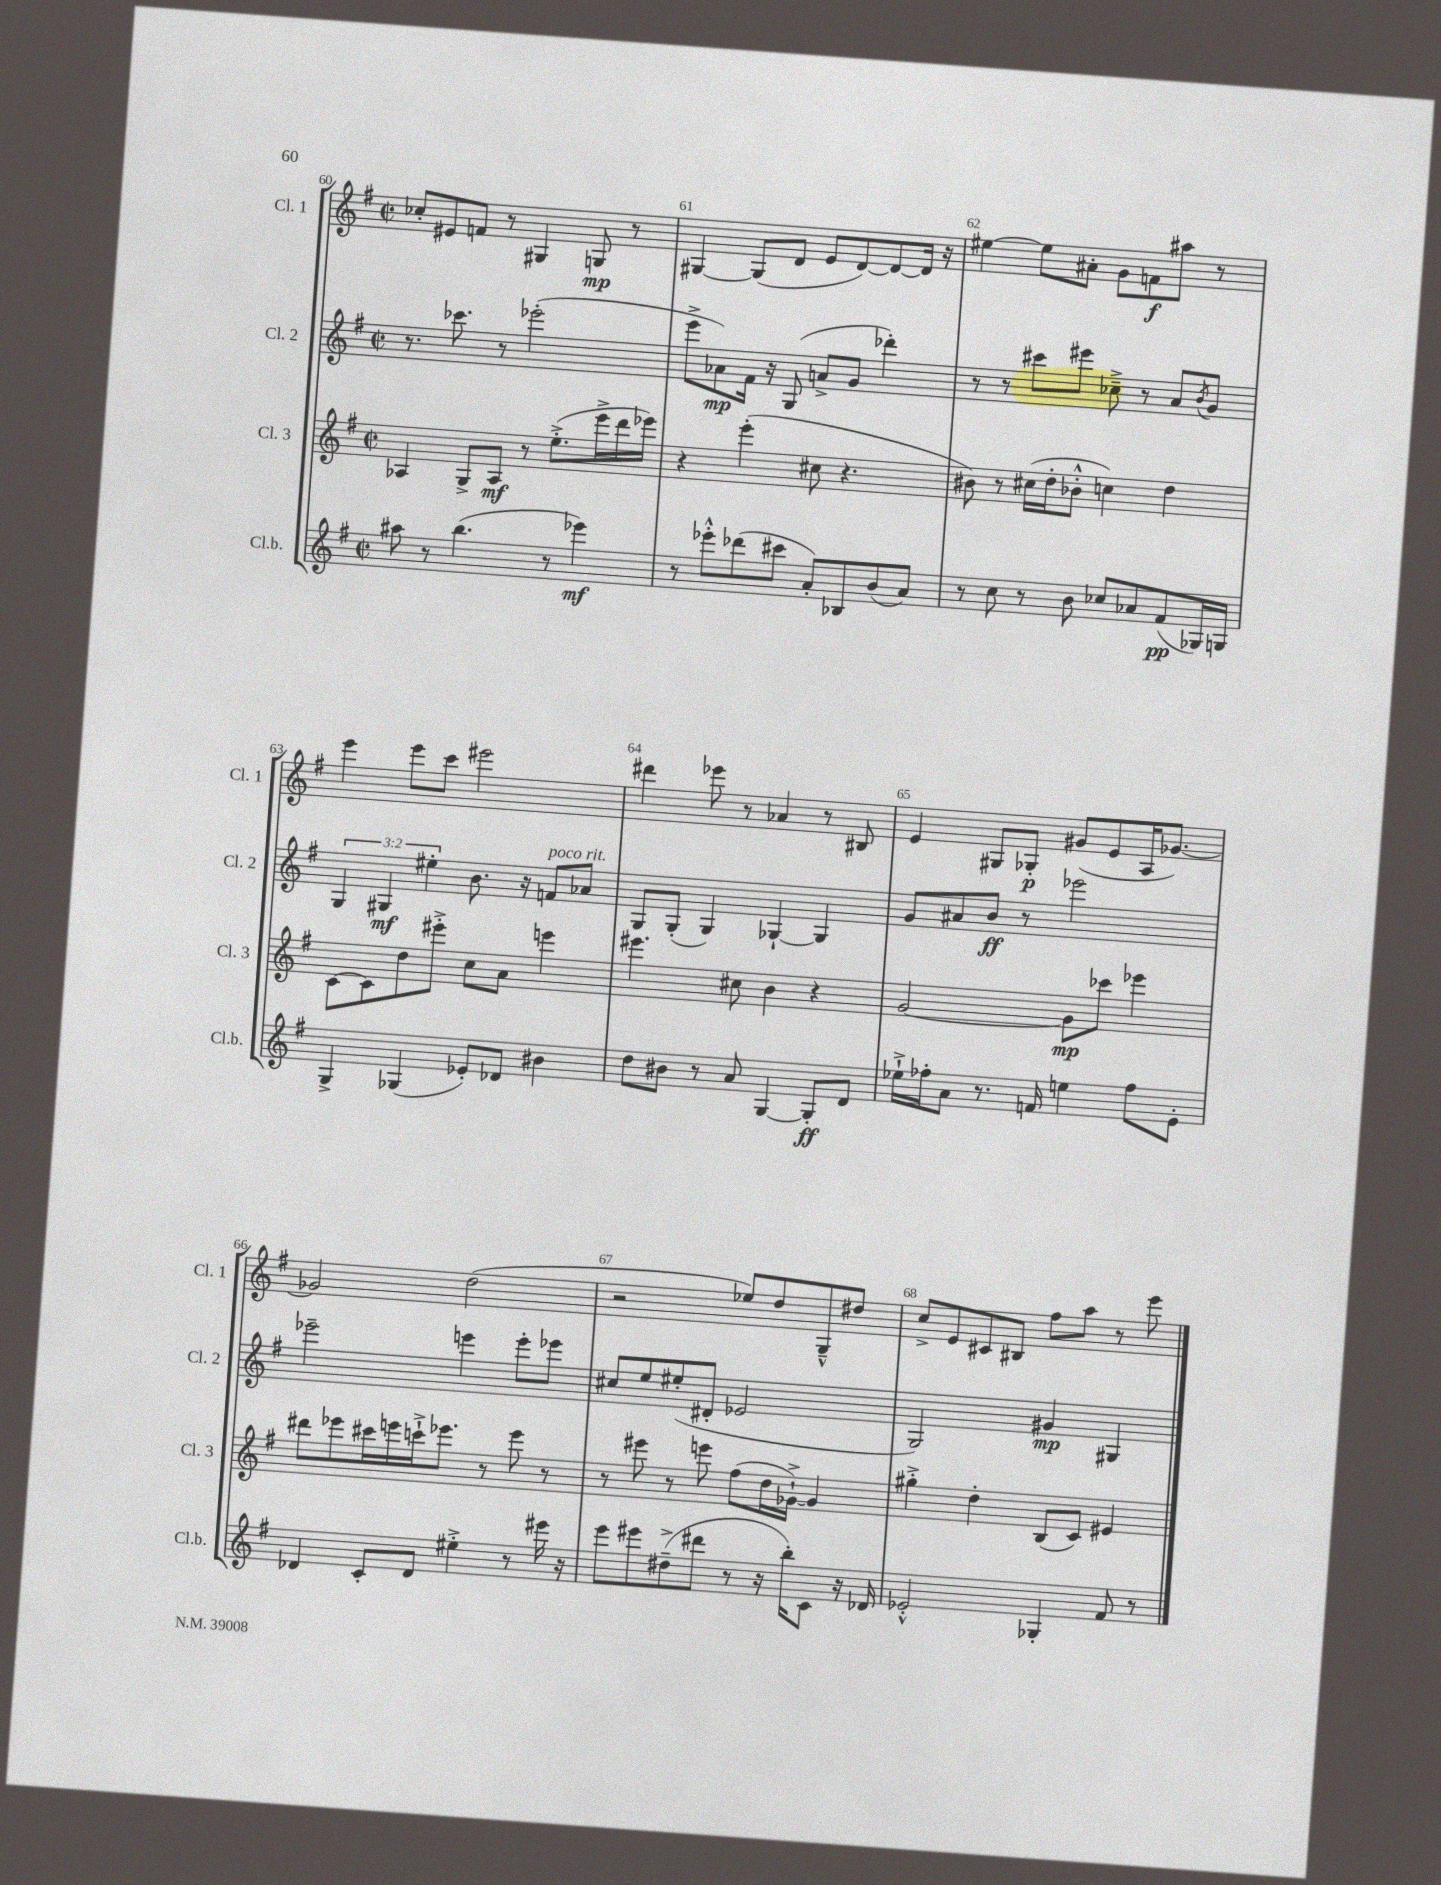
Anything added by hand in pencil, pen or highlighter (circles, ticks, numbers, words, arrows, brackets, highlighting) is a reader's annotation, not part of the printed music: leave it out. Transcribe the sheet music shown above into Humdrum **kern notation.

**kern	**kern	**kern	**kern
*staff4	*staff3	*staff2	*staff1
*clefG2	*clefG2	*clefG2	*clefG2
*k[f#]	*k[f#]	*k[f#]	*k[f#]
*M2/2	*M2/2	*M2/2	*M2/2
*met(c|)	*met(c|)	*met(c|)	*met(c|)
8aa#	4A-	8.r	8cc-'
8r	.	.	8e#
.	.	8.ccc-	.
(4.bb	8G^	.	8f
.	8A-	8r	8r
.	8r	(2eee-'	4G#
8r	(8.ee'^	.	.
4eee-)	.	.	8G
.	16eee^	.	.
.	16ddd	.	8r
.	16eee-)	.	.
=	=	=	=
8r	4r	8eee^	[4G#
8eee-'^^	.	8a-)	.
(8ddd-	(4eee'	16f#	(8G#]
.	.	16r	.
8ccc#	.	(8G	8d
8a')	8cc#	8a^	8e
8B-	4.r	8g	[8d)
(8b	.	4ddd-')	8d_
8a)	.	.	16d]
.	.	.	16r
=	=	=	=
8r	8b#)	8r	[4ee#
8cc	8r	8r	.
8r	(16cc#	8ccc#	8ee#]
.	16dd'	.	.
8b	8b-'^^	8eee#	8a#'
8cc-	4cc)	8cc-~^	8g
8a-	.	8r	8f
(8f#	4dd	8a	8aa#
.	.	8qb	.
16G-)	.	8g	8r
16G	.	.	.
=	=	=	=
4G^	[8c	6G	4eee
.	8c]	.	.
.	.	6G#	.
(4G-	8dd	.	8eee
.	.	6ee#'	.
.	8eee#'^	.	8ccc
8e-')	8cc	8.b	2eee#
8d-	8a	.	.
.	.	16r	.
4b#	4eee	8f	.
.	.	8a-	.
=	=	=	=
8dd	4.eee#	8G	4ddd#
8b#	.	(8G'	.
8r	.	4G)	8eee-
8a	8cc#	.	8r
[4G	4b	[4G-`	4a-
8G']	4r	4G-]	8r
8d	.	.	8B#
=	=	=	=
16ee-`^	[2g	8g	4e
16ff-'	.	.	.
8a	.	8a#	.
8.r	.	8b	8G#
.	.	8r	8G-'
16f	.	.	.
4ee	8g]	2eee-	(8g#
.	8ccc-	.	8e
8ff-	4eee-	.	16A
.	.	.	[8.g-)
8e'	.	.	.
=	=	=	=
4d-	8ddd#	2eee-~	2g-]
.	8eee-	.	.
8c'	16ccc#	.	.
.	16eee	.	.
8d-	16ccc`^	.	.
.	8.eee-	.	.
4ee#'^	.	4eee	(2dd
.	8r	.	.
8r	8eee-	8eee'	.
16eee#	8r	8eee-	.
16r	.	.	.
=	=	=	=
8eee	8r	8cc#	2r
8eee#	8eee#	8ee	.
(8dd#~^	8r	(8ee#'	.
8ddd#	8eee	8d#'	.
8r	(8ff#	2e-	8ee-)
16r	16dd	.	8dd
16bb')	[16g-`^)	.	.
8c	4g-]	.	8G~^^
16r	.	.	8dd#
16d-	.	.	.
=	=	=	=
2e-'^^	4gg#'^	2G)	8cc^
.	.	.	8e
.	4dd'	.	8c#
.	.	.	8B#
4G-'	(8B	4g#	8ff#
.	8c)	.	8aa
8f#	4e#	4G#	8r
8r	.	.	8eee
==	==	==	==
*-	*-	*-	*-
